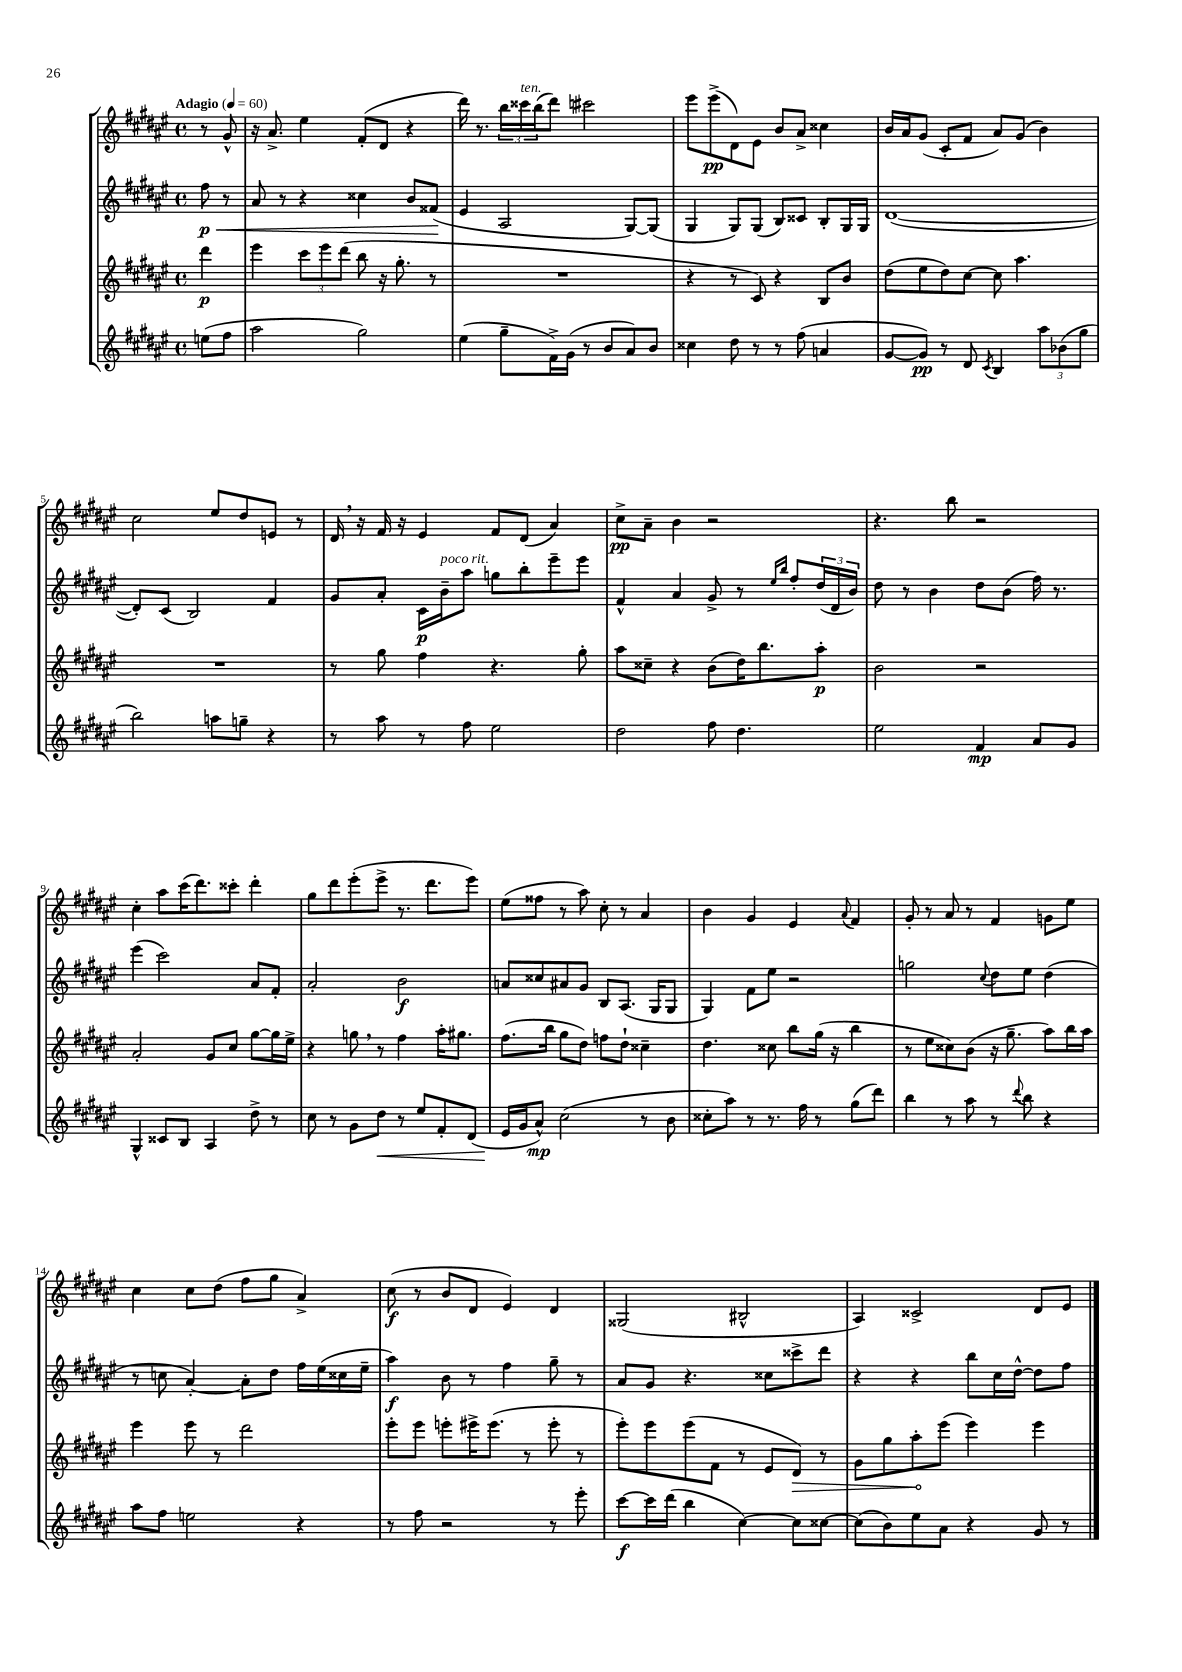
<<
\new StaffGroup <<
\new Staff = "s0" {
    \clef treble \key fis \major \defaultTimeSignature \time 4/4 \partial 4 \tempo "Adagio" 4 = 60
    r8 gis'8-^ |
    r16 ais'8.-> eis''4 fis'8-.( dis'8 r4 |
    dis'''16) r8. \tuplet 3/2 { b''16 cisis'''16^\markup { \italic "ten." } b''16( } dis'''8) cis'''2 |
    eis'''8 eis'''8->\pp( dis'8) eis'8 b'8 ais'8-> cisis''4 |
    b'16 ais'16 gis'8( cis'8-. fis'8 ais'8) gis'8( b'4) |
    cis''2 eis''8 dis''8 e'8 r8 |
    dis'16 \breathe r16 fis'16 r16 eis'4 fis'8 dis'8( ais'4) |
    cis''8->\pp ais'8-- b'4 r2 |
    r4. b''8 r2 |
    cis''4-. ais''8 cis'''16( dis'''8.) cisis'''8-. dis'''4-. |
    gis''8 dis'''8 eis'''8-.( eis'''8-> r8. dis'''8. eis'''8) |
    eis''8( fisis''8 r8 ais''8) cis''8-. r8 ais'4 |
    b'4 gis'4 eis'4 \appoggiatura { ais'8 } fis'4 |
    gis'8-. r8 ais'8 r8 fis'4 g'8 eis''8 |
    cis''4 cis''8 dis''8( fis''8 gis''8 ais'4->) |
    cis''8\f( r8 b'8 dis'8 eis'4) dis'4 |
    gisis2( bis2-^ |
    ais4) cisis'2-> dis'8 eis'8 \bar "|." |
}
\new Staff = "s1" {
    \clef treble \key fis \major \defaultTimeSignature \time 4/4 \partial 4
    fis''8\p\< r8 |
    ais'8 r8 r4 cisis''4 b'8 fisis'8\!( |
    eis'4 ais2 gis8~) gis8( |
    gis4 gis8) gis8( b8) cisis'8 b8-. gis16 gis16 |
    dis'1~( |
    dis'8-.) cis'8( b2) fis'4 |
    gis'8 ais'8-. cis'16\p b'16--^\markup { \italic "poco rit." } ais''8 g''8 b''8-. eis'''8-- eis'''8 |
    fis'4-^ ais'4 gis'8-> r8 \grace { eis''16 b''16 } fis''8-. \tuplet 3/2 { dis''16( dis'16 b'16) } |
    dis''8 r8 b'4 dis''8 b'8( fis''16) r8. |
    eis'''4( cis'''2) ais'8 fis'8-. |
    ais'2-. b'2\f |
    a'8 cisis''8 ais'8 gis'8 b8 ais8.( gis16 gis8 |
    gis4) fis'8 eis''8 r2 |
    g''2 \appoggiatura { cis''8 } dis''8 eis''8 dis''4( |
    r8 c''8 ais'4~-.) ais'8-. dis''8 fis''16 eis''16( cisis''16 eis''16-- |
    ais''4\f) b'8 r8 fis''4 gis''8-- r8 |
    ais'8 gis'8 r4. cisis''8 cisis'''8-> dis'''8 |
    r4 r4 b''8 cis''16 dis''16~-^ dis''8 fis''8 \bar "|." |
}
\new Staff = "s2" {
    \clef treble \key fis \major \defaultTimeSignature \time 4/4 \partial 4
    dis'''4\p |
    eis'''4 \tuplet 3/2 { cis'''8 eis'''8 dis'''8( } b''8 r16 gis''8.-. r8 |
    R1 |
    r4 r8 cis'8) r4 b8 b'8 |
    dis''8( eis''8 dis''8) cis''8~ cis''8 ais''4. |
    R1 |
    r8 gis''8 fis''4 r4. gis''8-. |
    ais''8 cisis''8-- r4 b'8( dis''16) b''8. ais''8-.\p |
    b'2 r2 |
    ais'2-. gis'8 cis''8 gis''8~ gis''16 eis''16-> |
    r4 g''8 \breathe r8 fis''4 ais''16-. gis''8. |
    fis''8.( b''16 gis''8 dis''8) f''8 dis''8-! cisis''4-- |
    dis''4. cisis''8 b''8 gis''16( r16 b''4 |
    r8 eis''8 cisis''8) b'8( r16 gis''8.-- ais''8) b''16 ais''16 |
    eis'''4 eis'''8 r8 dis'''2 |
    eis'''8-. eis'''8 e'''8-. eis'''16-> eis'''8.( r8 eis'''8-. r8 |
    eis'''8-.) eis'''8 eis'''8( fis'8 r8 eis'8 \once \override Hairpin.circled-tip = ##t dis'8\>) r8 |
    gis'8 gis''8 ais''8-.\! eis'''8( eis'''4) eis'''4 \bar "|." |
}
\new Staff = "s3" {
    \clef treble \key fis \major \defaultTimeSignature \time 4/4 \partial 4
    e''8( fis''8 |
    ais''2 gis''2) |
    eis''4( gis''8-- fis'16->) gis'16( r8 b'8 ais'8) b'8 |
    cisis''4 dis''8 r8 r8 fis''8( a'4 |
    gis'8~ gis'8\pp) r8 dis'8 \acciaccatura { cis'8 } b4 \tuplet 3/2 { ais''8 bes'8( gis''8 } |
    b''2) a''8 g''8-- r4 |
    r8 ais''8 r8 fis''8 eis''2 |
    dis''2 fis''8 dis''4. |
    eis''2 fis'4\mp ais'8 gis'8 |
    gis4-^ cisis'8 b8 ais4 dis''8-> r8 |
    cis''8 r8 gis'8 dis''8\< r8 eis''8 fis'8-. dis'8( |
    eis'16\! gis'16 ais'8-^\mp) cis''2( r8 b'8 |
    cisis''8-. ais''8) r8 r8. fis''16 r8 gis''8( dis'''8) |
    b''4 r8 ais''8 r8 \appoggiatura { dis'''8 } b''8 r4 |
    ais''8 fis''8 e''2 r4 |
    r8 fis''8 r2 r8 eis'''8-. |
    cis'''8~\f cis'''16 dis'''16( b''4 cis''4~) cis''8 cisis''8~ |
    cisis''8( b'8) eis''8 ais'8 r4 gis'8 r8 \bar "|." |
}
>>
>>
